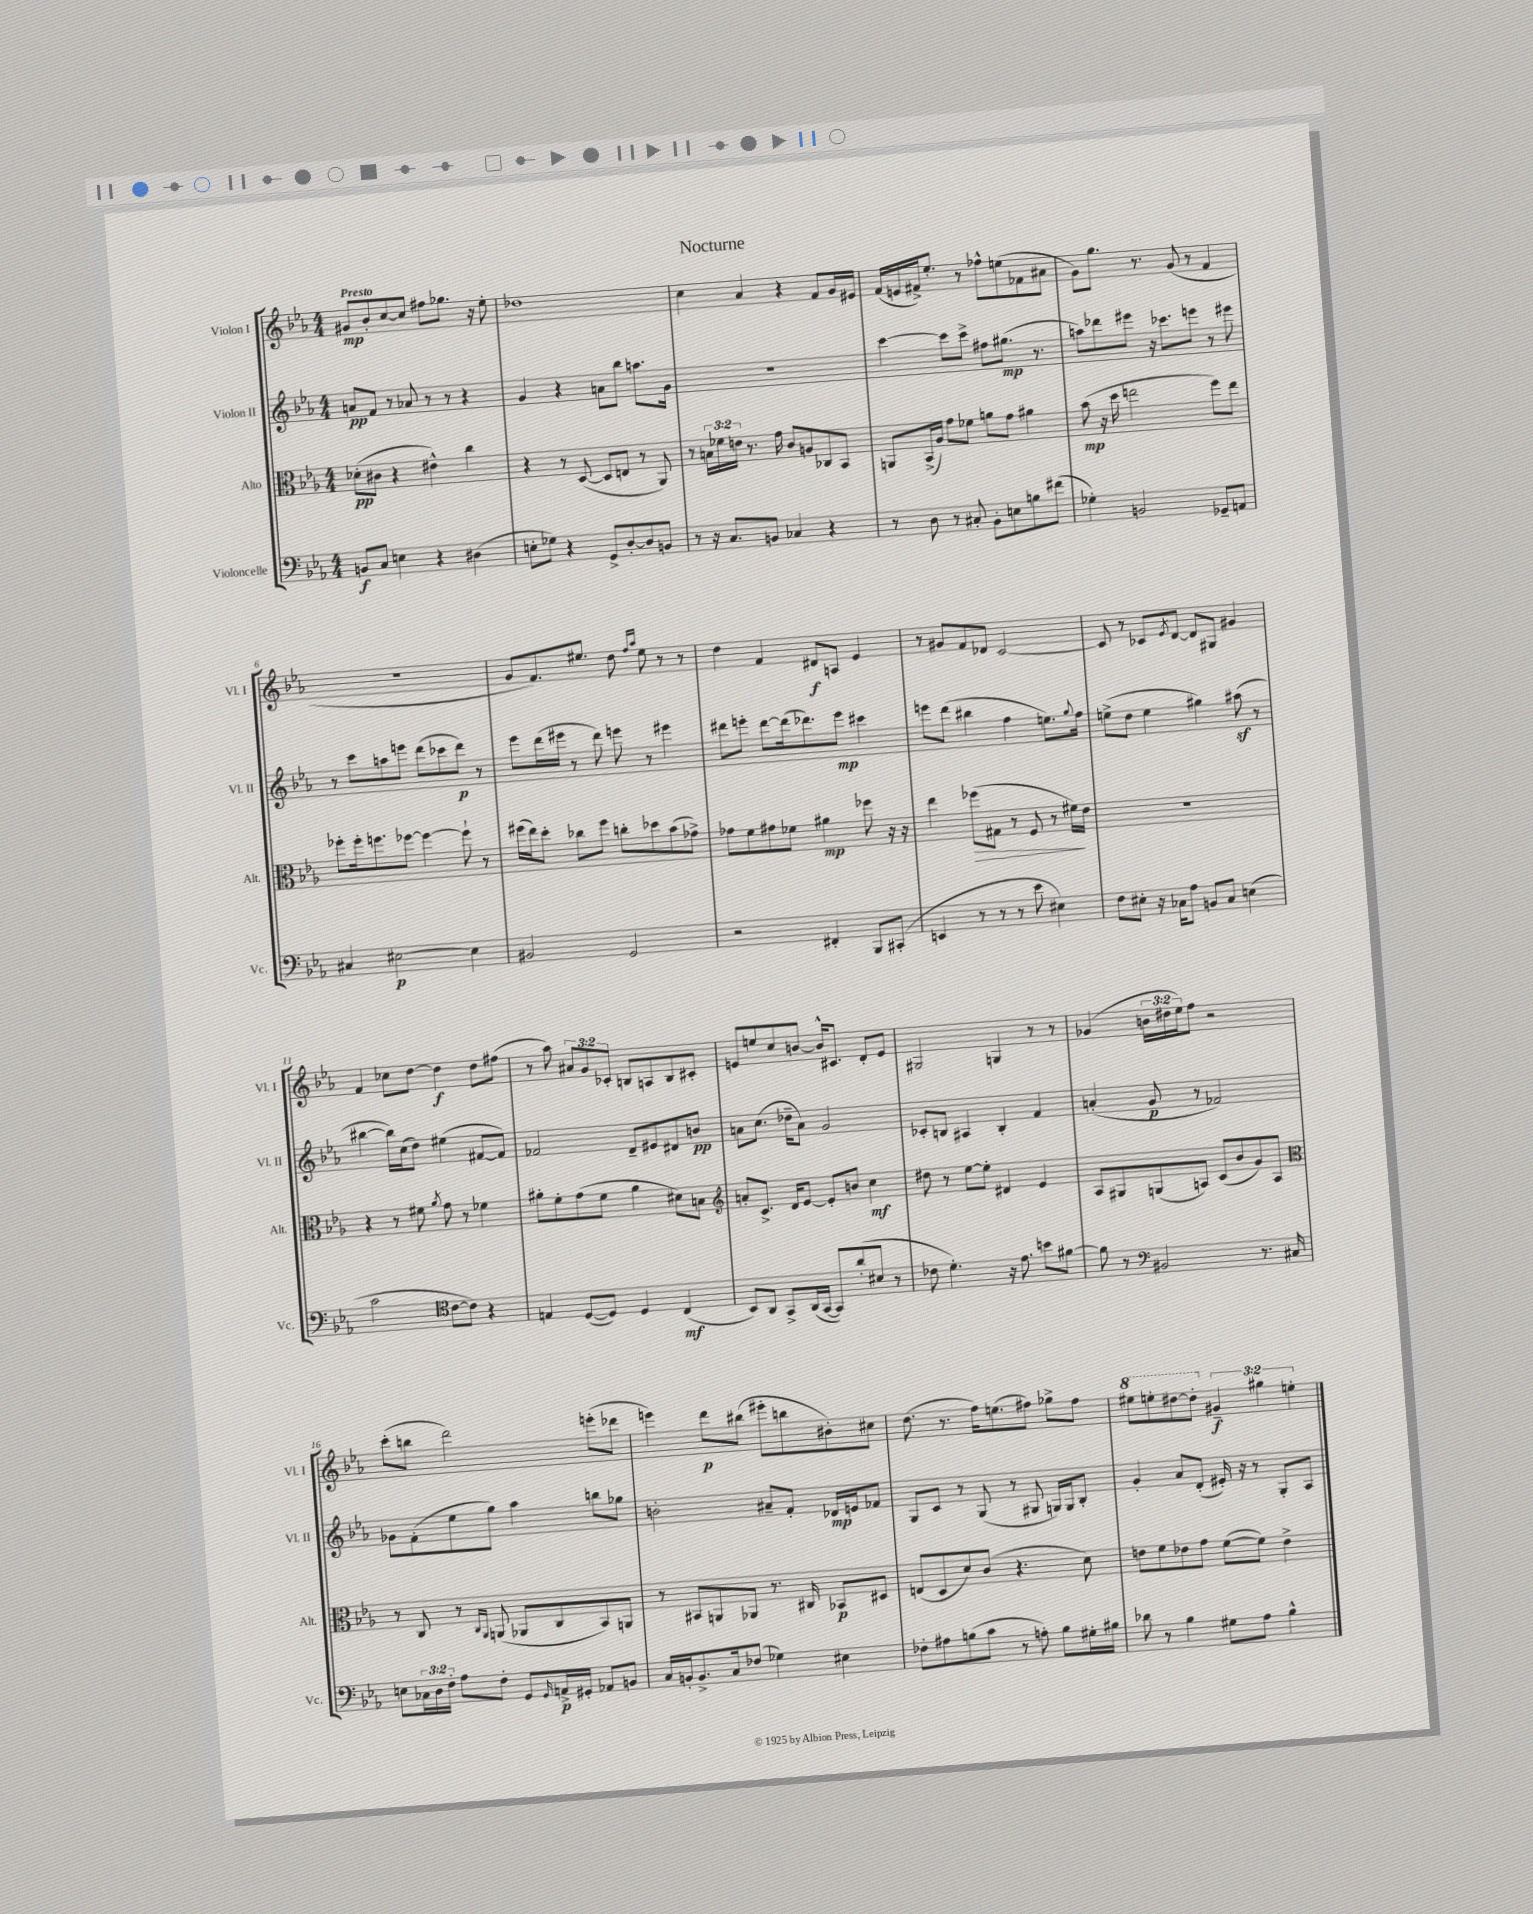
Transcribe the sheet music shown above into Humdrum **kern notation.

**kern	**kern	**kern	**kern
*staff4	*staff3	*staff2	*staff1
*clefF4	*clefC3	*clefG2	*clefG2
*k[b-e-a-]	*k[b-e-a-]	*k[b-e-a-]	*k[b-e-a-]
*M4/4	*M4/4	*M4/4	*M4/4
8BB/L	(8d-'\L	8a/L	8g#/L
8C/J	8c#\J	8f/J	8b-'/
4E\	4r	8r	[8cc/
.	.	8a-/	8cc/]J
4r	4e#^^\)	8r	8ff#\L
.	.	8r	8.gg-\J
(4D#\	4cc\	4r	.
.	.	.	16r
.	.	.	8ee-'\
=	=	=	=
8E'\L	4r	4g/	1dd-
8G-\J)	.	.	.
4r	8r	4r	.
.	([8D/	.	.
8GG^/L	8D/]L	8a\L	.
[8D'/	8E/J	8bb-\J	.
8D/]	8r	8.aa\L	.
8BB/J	8AA-/)	.	.
.	.	16g\Jk	.
=	=	=	=
8r	8r	1r	4cc\
16r	24B\LL	.	.
.	24f-\	.	.
8.C/L	.	.	.
.	24e\JJ	.	.
.	8.r	.	4a-/
8BB/J	.	.	.
.	16g\	.	.
4C-/	8c/L	.	4r
.	8A/	.	.
4r	8C-/	.	8f/L
.	8BB-/J	.	16g/L
.	.	.	16e#/JJ
=	=	=	=
8r	8AA/L	[4ccc\	(16f/LL
.	.	.	16e/
8D\	(16BB-^/L	.	16f#^/J)
.	16A-/JJ)	.	8.ee-'/J
8r	8g\L	8ccc\]L	.
8C#'/	8f-\J	8ccc^\J	8r
8BB-'\L	8a\L	8ff#\L	8ff-^^\L
8E\	8g\J	(8.gg#\J	(8ee\
8B\	4a#\	.	8f-\
.	.	8.r	.
(8f#\J	.	.	8a#\J
=	=	=	=
4G-'\)	(8b-\	8aa\L)	8g\L)
.	16r	8ddd-\	8.gg\J
.	16dd\	.	.
2BB/	2ee\	8eee#\J	.
.	.	.	8.r
.	.	16r	.
.	.	8.ccc-\L	.
.	.	.	(8g/
.	.	8eee\J	8r
8GG-~/L	8ff\L)	8r	4f/
8AA/J	8ee\J	8eee#\	.
=	=	=	=
4C#/	8ff-'\L	8r	1r
.	16ff-'\k	8ccc\L	.
.	8.ff\	.	.
[2E#\	.	8aa\	.
.	[8ff-\J	8eee\J	.
.	4ff-\_	(8ddd\L	.
.	.	8ccc-\	.
4E#\]	8ff-`\]	8ddd\J)	.
.	8r	8r	.
=	=	=	=
2BB#/	(16ff#\LL	8eee-\L	8g/L
.	16ee-\J)	.	.
.	8dd'\J	(16ddd\L	8.f/)
.	.	16eee#\JJ	.
.	8cc-\L	8r	.
.	.	.	8.ee#/J
.	8ff#\J	8ddd\)	.
2GG/	8cc'\L	8eee\	8dd\
.	.	.	16qqff/LL
.	.	.	16qqaa-/JJ
.	8dd-\	8r	8ee#\
.	(8b-\	4eee#\	8r
.	8g-^\J)	.	8r
=	=	=	=
2r	8g-\L	8ddd#\L	4dd\
.	8f\	8eee'\J	.
.	8g#\	[8ddd#\L	4f/
.	8f-\J	(16ddd#\]k	.
.	.	8.ddd-\)	.
4FF#'/	4a#\	.	8d#/L
.	.	8eee\J	8A/J
8BBB-/L	8ff-\	4ccc#\	4e-/
(8CC#'/J	16r	.	.
.	16r	.	.
=	=	=	=
4EE/	4ee-\	8eee\L	8r
.	.	(8ddd\J	8g#/L
8r	(8ff-\L	4bb#\	8f/
8r	8G#\J	.	8d-/J
8r	8r	4ff\	[2c/
8e-\	8F/	.	.
4E#\)	8r	8.ee\L)	.
.	16f#\LL)	.	.
.	.	8qqgg/	.
.	16e-\JJ	16ff\Jk	.
=	=	=	=
8F\L	1r	(8ee^\L	8c/]
8E#'\J	.	8dd\J	8r
16r	.	4ee\	8c-/L
16C-\LK	.	.	.
.	.	.	8qe-/
8A-\J	.	.	[8d/J
8BB/L	.	4gg#\)	8d/]L
8C-/J	.	.	8G#/J
(4E\	.	(8aa#\	4g#/
.	.	8r	.
=	=	=	=
2c\	4r	[4bb#\	4f/
.	8r	16bb#\]LL)	8cc-\L
.	.	(16cc\J	.
.	8f#\	8dd\J)	[8dd\J
*clefC4	*	*	*
.	8qa-/	.	.
[8c\L	8g\	(4ee#\	4dd\]
8c\]J)	8r	.	.
4r	4f-\	[8f#/L	8dd\L
.	.	8f#/]J)	(8ff#\J
=	=	=	=
4E/	8a#'\L	2f-/	8r
.	8f'\	.	8aa-\)
([8D/L	(8g\	.	12a#/L
.	.	.	12g/
8D/]J)	8f\J	.	.
.	.	.	12c-'/J
4D/	4a#\	8d~/L	8B/L
.	.	8e#/	8A/
(4C/	8d#\L)	8d#/	8B/
.	8B\J	8b/J	8c#'/J
=	=	=	=
*	*clefG2	*	*
8BB-/L)	8a'/L	8a\L	8e/L
8AA-/J	8.c^/J	(8.cc\J	8ee/
8GG^/L	.	.	8cc/
.	16d/LK	16dd-~\LK	.
(16AA-/L	[8e-/J	8a\J)	[8b/J
[16GG/JJ	.	.	.
8GG/]L)	8e-'/]L	2g/	16b^^/]LK
.	.	.	8.c#/J
(8a-'/	8b/J	.	.
8B#/J	4cc\	.	8d'/L
8r	.	.	8e/J
=	=	=	=
8c-\	8dd#\	8c-'/L	2G#/
4.d'\)	8r	8B/J	.
.	[8ee-\L	4A#/	.
.	8ee-'\]J	.	.
16r	4d#/	4B'/	4G/
8.e-\	.	.	.
8b\L	4e-/	4f/	8r
[8f#\J	.	.	8r
=	=	=	=
8f#\]	8A-/L	(4a'/	(4g-/
8r	8G#/	.	.
*clefF4	*	*	*
2BB#/	(8G/	8g/	24b\LL
.	.	.	24dd#\
.	.	.	24ee-\J)
.	8A/J)	8r	8ff\J
.	(8c/L	2f-/)	2r
.	8b-/	.	.
8.r	8g/)	.	.
.	8A/J	.	.
16C#/	.	.	.
=	=	=	=
*	*clefC3	*	*
8E\L	8r	8g-\L	(8ccc'\L
24C-\L	8C/	(8f'\	8bb\J
24D\	.	.	.
24F'\JJ	.	.	.
8A-\L	8r	8ee-\	2ddd\)
.	16qqC/LL	.	.
.	16qqAA-/JJ	.	.
8F'\J	(8AA/	8gg\J)	.
8GG/L	8AA-/L	4aa-\	.
16qqGG/	.	.	.
16AA^/L	8C/	.	.
16GG#'/JJ	.	.	.
8AA-/L	8BB-/)	8bb\L	(8eee'\L
8BB/J	8AA/J	8gg-\J	8ddd-\J
=	=	=	=
16C/LL	8r	2b'\	4eee\)
16BB'/J	.	.	.
8.BB^/	8BB#/L	.	.
.	8AA/	.	8ddd\L
16C/k	.	.	.
(8F-/J	8AA-/J	.	(8bb#\J
4G-\)	8.r	8a#~/L	8eee#'\L
.	.	8f'/J	8bb\
.	16C#/	.	.
4E#\	8BB-/L	16d-/LL	8b#'\)
.	.	16e/J	.
.	8D#/J	8f-/J	8cc#\J
=	=	=	=
8F-'\L	(8E/L	8G/L	(8.dd\
8A#\	8D/	8c/J	.
.	.	.	8.r
(8B\	8d/)	8r	.
8c\J	(8c/J	(8G/	16ff\LK)
.	.	.	(8.ee\
8r	4.r	8r	.
8A'\)	.	8G#/	8ff#\J)
8B\L	.	16G/LL)	8gg-^\L
.	.	16G/J	.
16G#'\L	8d\)	8B-'/J	8ff#\J
16B#\JJ	.	.	.
=	=	=	=
8d-\	8e\L	4g'/	8eee#\L
8r	8f\	.	8eee'\
4B-\	8e-\	8a-/L	[8ddd#\
.	8g\J	(8d'/J	8ddd#'\]J
8G#\L	([8f\L	16e#'/)	6g#~/
.	.	16r	.
8A-\J	8f\]J)	8r	.
.	.	.	6gg#\
4B-^^\	4e-^\	8G'/L	.
.	.	.	6ee'\
.	.	8A-/J	.
==	==	==	==
*-	*-	*-	*-
